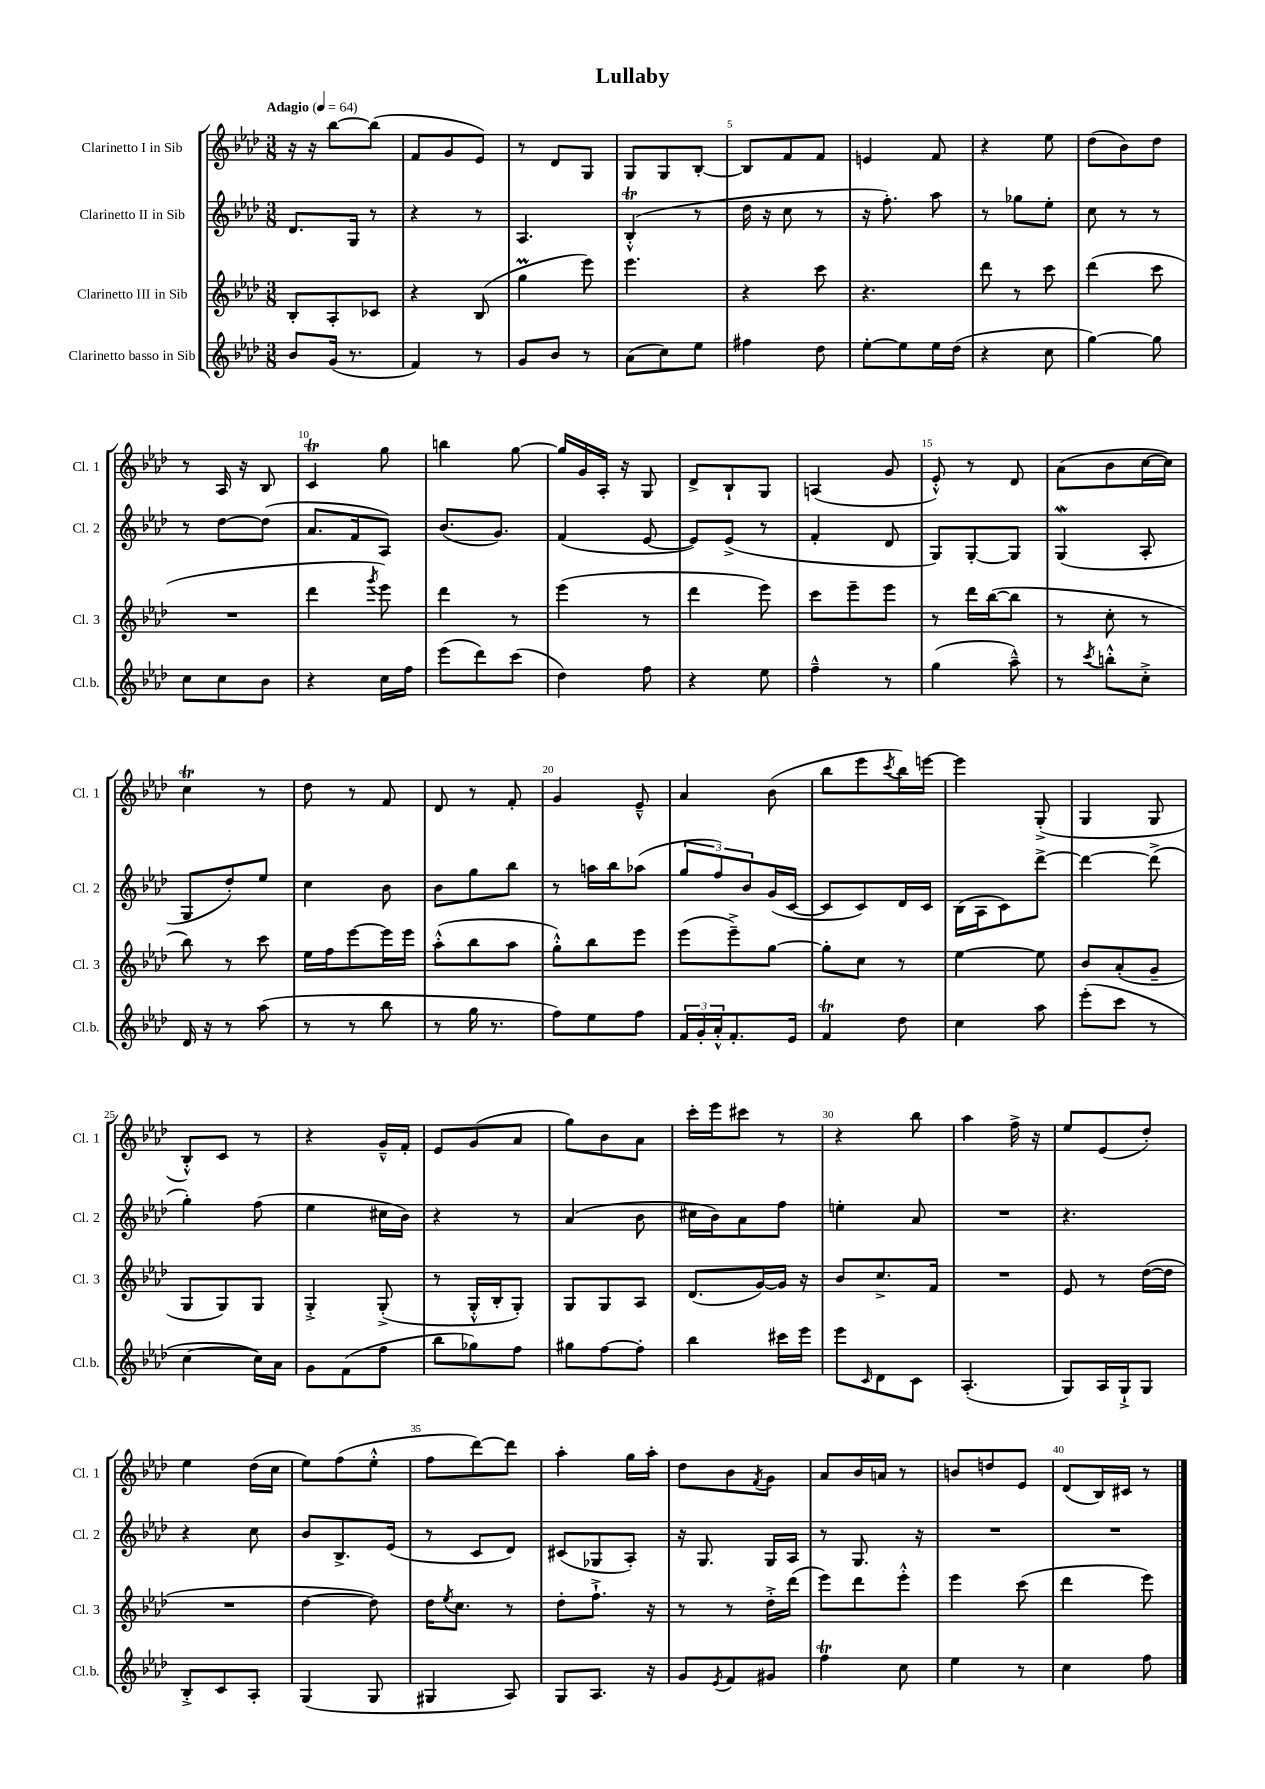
\header { title = "Lullaby" }
<<
\new StaffGroup <<
\new Staff = "s0" \with { instrumentName = "Clarinetto I in Sib" shortInstrumentName = "Cl. 1" } {
    \clef treble \key aes \major \numericTimeSignature \time 3/8 \tempo "Adagio" 4 = 64
    r16 r16 bes''8~ bes''8( |
    f'8 g'8 ees'8) |
    r8 des'8 g8 |
    g8 g8 bes8~-. |
    bes8 f'8 f'8 |
    e'4 f'8 |
    r4 ees''8 |
    des''8( bes'8) des''8 |
    r8 aes16 r16 bes8 |
    c'4\trill g''8 |
    b''4 g''8~ |
    g''16 g'16 aes16-. r16 g8 |
    des'8-> bes8-! g8 |
    a4( g'8 |
    ees'8-.-^) r8 des'8 |
    aes'8( bes'8 c''16~ c''16) |
    c''4\trill r8 |
    des''8 r8 f'8 |
    des'8 r8 f'8-. |
    g'4 ees'8---^ |
    aes'4 bes'8( |
    bes''8 ees'''8 \acciaccatura { c'''8 } bes''16) e'''16~ |
    e'''4 g8-.->( |
    g4 g8 |
    bes8-.-^) c'8 r8 |
    r4 g'16---^ f'16-. |
    ees'8 g'8( aes'8 |
    g''8) bes'8 aes'8 |
    c'''16-. ees'''16 cis'''8 r8 |
    r4 bes''8 |
    aes''4 f''16-> r16 |
    ees''8 ees'8( des''8-.) |
    ees''4 des''16( c''16 |
    ees''8) f''8( ees''8-.-^ |
    f''8 des'''8~) des'''8 |
    aes''4-. g''16 aes''16-. |
    des''8 bes'8 \acciaccatura { f'8 } g'8 |
    aes'8 bes'16 a'16 r8 |
    b'8 d''8 ees'8 |
    des'8( bes16) cis'16 r8 \bar "|." |
}
\new Staff = "s1" \with { instrumentName = "Clarinetto II in Sib" shortInstrumentName = "Cl. 2" } {
    \clef treble \key aes \major \numericTimeSignature \time 3/8
    des'8. g16 r8 |
    r4 r8 |
    aes4. |
    bes4-.-^\trill( r8 |
    des''16 r16 c''8 r8 |
    r16 f''8.-.) aes''8 |
    r8 ges''8 ees''8-. |
    c''8 r8 r8 |
    r8 des''8~ des''8( |
    aes'8. f'16 aes8) |
    bes'8.( g'8.) |
    f'4( ees'8~ |
    ees'8) ees'8->( r8 |
    f'4-. des'8 |
    g8) g8~-. g8 |
    g4\mordent( aes8-. |
    g8 des''8-.) ees''8 |
    c''4 bes'8 |
    bes'8 g''8 bes''8 |
    r8 a''16 bes''16 aes''8( |
    \tuplet 3/2 { g''8 f''8) bes'8 } g'16( c'16~ |
    c'8 c'8) des'16 c'16 |
    bes16( aes16 c'8) des'''8~-> |
    des'''4~ des'''8->( |
    g''4-.) f''8( |
    ees''4 cis''16 bes'16) |
    r4 r8 |
    aes'4( bes'8 |
    cis''16 bes'16) aes'8 f''8 |
    e''4-. aes'8 |
    R4. |
    r4. |
    r4 c''8 |
    bes'8 bes8.-> ees'16( |
    r8 c'8 des'8) |
    cis'8( ges8 aes8-.) |
    r16 g8. g16 aes16 |
    r8 g8. r16 |
    R4. |
    R4. \bar "|." |
}
\new Staff = "s2" \with { instrumentName = "Clarinetto III in Sib" shortInstrumentName = "Cl. 3" } {
    \clef treble \key aes \major \numericTimeSignature \time 3/8
    bes8-. aes8-. ces'8 |
    r4 bes8( |
    g''4\prall ees'''8) |
    ees'''4. |
    r4 c'''8 |
    r4. |
    des'''8 r8 c'''8 |
    des'''4( c'''8 |
    R4. |
    des'''4 \acciaccatura { g'''8 } ees'''8) |
    des'''4 r8 |
    ees'''4( r8 |
    des'''4 ees'''8) |
    c'''8 ees'''8-- ees'''8 |
    r8 des'''16 bes''16~( bes''8 |
    r8 c''8-. r8 |
    bes''8) r8 c'''8 |
    ees''16 f''16 ees'''8~ ees'''16 ees'''16 |
    aes''8-.-^( bes''8 aes''8 |
    g''8-.-^) bes''8 ees'''8 |
    ees'''8( ees'''8--->) g''8~ |
    g''8-. c''8 r8 |
    ees''4~ ees''8 |
    bes'8 aes'8-.( g'8-- |
    g8 g8) g8 |
    g4-.-> g8-.->( |
    r8 g16-.-^ bes16-. g8-.) |
    g8 g8 aes8 |
    des'8.( g'16~) g'16 r16 |
    bes'8 c''8.-> f'16 |
    R4. |
    ees'8 r8 des''16~( des''16 |
    R4. |
    des''4~ des''8) |
    des''16 \acciaccatura { ees''8 } c''8. r8 |
    des''8-. f''8.-!-> r16 |
    r8 r8 des''16-.-> des'''16( |
    ees'''8) des'''8 ees'''8-.-^ |
    ees'''4 c'''8( |
    des'''4 ees'''8) \bar "|." |
}
\new Staff = "s3" \with { instrumentName = "Clarinetto basso in Sib" shortInstrumentName = "Cl.b." } {
    \clef treble \key aes \major \numericTimeSignature \time 3/8
    bes'8 g'16( r8. |
    f'4) r8 |
    g'8 bes'8 r8 |
    aes'8( c''8) ees''8 |
    fis''4 des''8 |
    ees''8~-. ees''8 ees''16 des''16( |
    r4 c''8 |
    g''4~) g''8 |
    c''8 c''8 bes'8 |
    r4 c''16 f''16 |
    ees'''8( des'''8) c'''8( |
    des''4) f''8 |
    r4 ees''8 |
    f''4---^ r8 |
    g''4( aes''8---^) |
    r8 \acciaccatura { c'''8 } b''8-.-^ c''8-.-> |
    des'16 r16 r8 aes''8( |
    r8 r8 bes''8 |
    r8 g''16 r8. |
    f''8) ees''8 f''8 |
    \tuplet 3/2 { f'16 g'16-. aes'16-.-^ } f'8.-. ees'16 |
    f'4\trill des''8 |
    c''4 aes''8 |
    ees'''8-.( c'''8 r8 |
    c''4~ c''16) aes'16 |
    g'8 f'8( f''8 |
    bes''8 ges''8) f''8 |
    gis''8 f''8~ f''8-. |
    bes''4 cis'''16 ees'''16 |
    ees'''8 \grace { c'16 } des'8 c'8 |
    aes4.-.( |
    g8) aes16 g16-!-> g8 |
    bes8-.-> c'8 aes8-. |
    g4( g8 |
    gis4 aes8) |
    g8 aes8. r16 |
    g'8 \acciaccatura { ees'8 } f'8 gis'8 |
    f''4\trill c''8 |
    ees''4 r8 |
    c''4 f''8 \bar "|." |
}
>>
>>
\layout { \context { \Score \override BarNumber.break-visibility = ##(#f #t #t) barNumberVisibility = #(every-nth-bar-number-visible 5) } }
